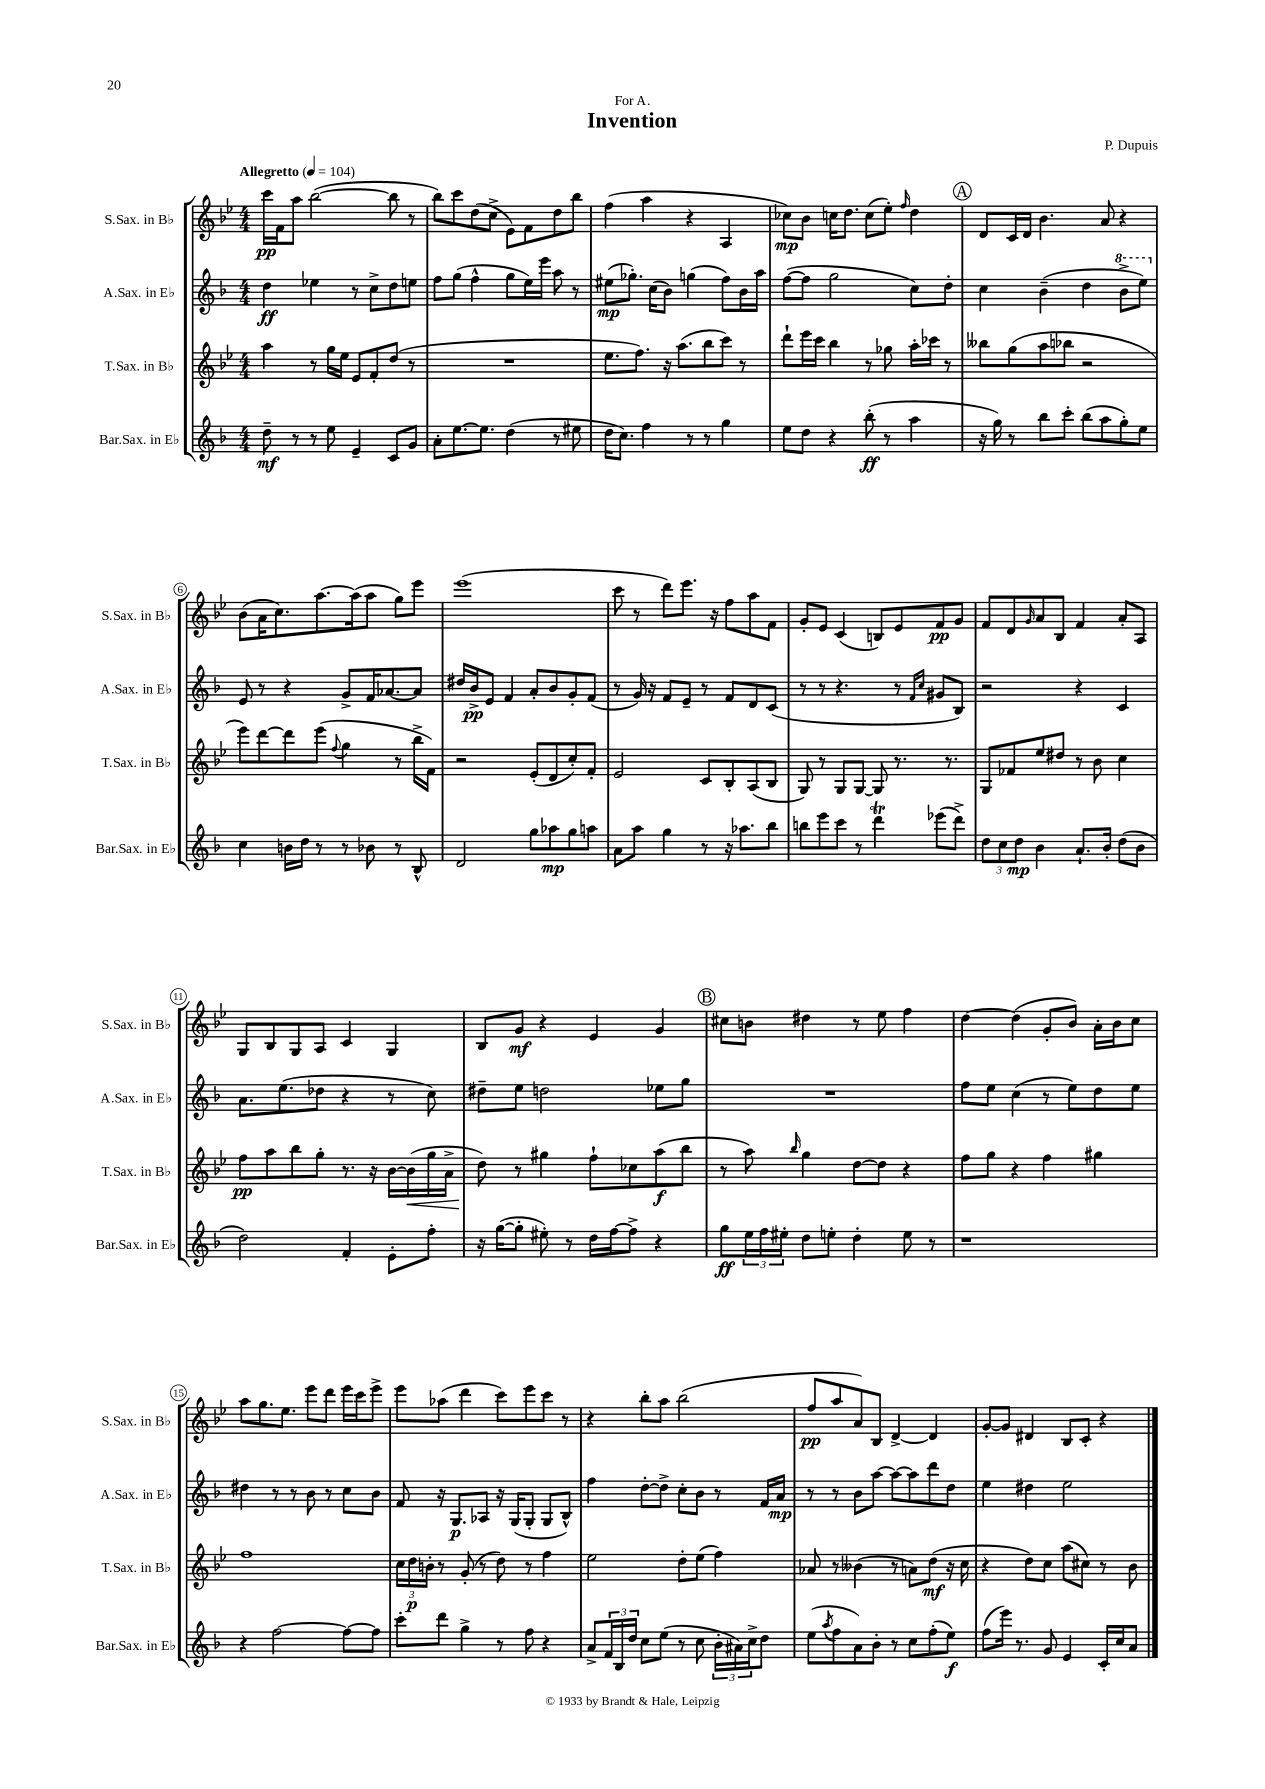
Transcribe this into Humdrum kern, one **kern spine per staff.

**kern	**kern	**kern	**kern
*staff4	*staff3	*staff2	*staff1
*clefG2	*clefG2	*clefG2	*clefG2
*k[b-]	*k[b-e-]	*k[b-]	*k[b-e-]
*M4/4	*M4/4	*M4/4	*M4/4
*MM104	*MM104	*MM104	*MM104
8dd~\	4aa\	4dd\	16ccc\LL
.	.	.	16f\J
8r	.	.	8aa\J
8r	8r	4ee-\	([2bb-\
8ee\	16gg\LL	.	.
.	16ee-\JJ	.	.
4e~/	8e-/L	8r	.
.	8f'/	8cc^\L	.
8c/L	(8dd/J	8dd\	8bb-\]
8g/J	8r	8ee\J	8r
=	=	=	=
8a'\L	1r	8ff\L	8bb-\L)
[8.ee\	.	(8gg\J	8ccc\
.	.	4ff^^\	(8dd\
8.ee\]J	.	.	.
.	.	.	8cc^\J
(4dd\	.	8gg\L	8e-\L)
.	.	16ee\L)	8f\
.	.	16eee\JJ	.
8r	.	8aa\	8dd\
8ee#\	.	8r	8bb-\J
=	=	=	=
16dd\LK	8.ee-\L	(8ee#\L	(4ff\
8.cc\J)	.	.	.
.	.	8.gg-'\J)	.
.	8.ff\J)	.	.
4ff\	.	.	4aa\
.	.	(16cc\LK	.
.	16r	8b-\J)	.
.	(8.aa\L	.	.
8r	.	(4gg\	4r
8r	8bb-\	.	.
4gg\	8ccc\J)	8ff\L)	4A/
.	8r	16b-\L	.
.	.	16aa\JJ	.
=	=	=	=
8ee\L	8ddd`\L	([8ff\L	8cc-\L)
8dd\J	16eee-\L	8ff\]J	8b-\J
.	16ccc\JJ	.	.
4r	4bb-\	2gg\	16cc\LK
.	.	.	8.dd\J
(8bb-'\	8r	.	(8cc\L
8r	8gg-\	.	8ee-'\J)
.	.	.	16qqff/
4aa\	16aa'\LL	8cc\L)	4dd\
.	16ccc-\JJ	.	.
.	8r	8dd'\J	.
=	=	=	=
16r	8bb--\L	4cc\	8d/L
16gg\)	.	.	.
8r	(8gg\	.	16c/L
.	.	.	16d/JJ
8bb-\L	8aa\	(4b-~\	4.b-\
8ccc'\J	8bb-\J	.	.
(8bb-\L	2r	4dd\	.
8aa\	.	.	8a/
8gg'\)	.	8bb-^\L	4r
8ee\J	.	8eee\J)	.
=	=	=	=
4cc\	8eee-\L)	8e/	(8b-\L
.	[8ddd\	8r	16a\K
.	.	.	8.cc\)
16b\LL	8ddd\]	4r	.
16dd\JJ	.	.	.
8r	(8eee-\J	.	[8.aa\
.	8qqff/	.	.
8r	4gg\	8g^/L	.
.	.	.	(16aa\]k
8b-\	.	16f/K	8aa\J
.	.	[8.a-/	.
8r	8r	.	8gg\L)
8B-^^/	16bb-^\LL	8a-/]J	8eee-\J
.	16f\JJ)	.	.
=	=	=	=
2d/	2r	16dd#/LL	(1eee-
.	.	16b-^/J	.
.	.	8e/J	.
.	.	4f/	.
8gg\L	(8e-'/L	8a'/L	.
8aa-\	8d/	8b-/	.
8gg\	8cc'/)	8g'/	.
8aa\J	8f'/J	(8f/J	.
=	=	=	=
8a\L	2e-/	8r	8ccc\
8aa\J	.	16g/)	8r
.	.	16r	.
4gg\	.	8f/L	8ddd\L)
.	.	8e~/J	8.eee-\J
8r	8c/L	8r	.
.	.	.	16r
16r	8B-'/	8f/L	8ff\L
8.aa-\L	.	.	.
.	(8A/	8d/	8aa\
8bb-\J	8B-/J	(8c/J	8f\J
=	=	=	=
8bb\L	8G/)	8r	8g'/L
8eee\	8r	8r	8e-/J
8ccc\J	8G/L	4.r	(4c/
8r	[8G/J	.	.
4ddd\	8G/]	.	8B/L)
.	8.r	8r	8e-/
.	.	16qqf/LL	.
.	.	16qqcc/JJ	.
(8eee-\L	.	8g#/L	8f/
.	8.r	.	.
8ddd^\J)	.	8B-/J)	8g/J
=	=	=	=
12dd\L	8G/L	2r	8f/L
12cc\	.	.	.
.	8f-/	.	8d/
12dd\J	.	.	.
.	.	.	16qqg/
4b-\	8ee-/	.	8a/
.	8dd#/J	.	8B-/J
8.a`/L	8r	4r	4f/
.	8b-\	.	.
16b-'/Jk	.	.	.
(8dd\L	4cc\	4c/	8a'/L
8b-\J	.	.	8A/J
=	=	=	=
2dd\)	8ff\L	8.a\L	8G/L
.	8aa\	.	8B-/
.	.	(8.ee\	.
.	8bb-\	.	8G/
.	8gg'\J	8dd-\J	8A/J
4f'/	8.r	4r	4c/
.	16r	.	.
8e'\L	[16b-\LL	8r	4G/
.	(16b-\]	.	.
8ff'\J	16gg\	8cc\)	.
.	16a^\JJ	.	.
=	=	=	=
16r	8dd\)	8dd#~\L	8B-/L
([16gg\LK	.	.	.
8gg'\]J	8r	8ee\J	8g/J
8ee#'\)	4gg#\	2dd\	4r
8r	.	.	.
16dd\LL	8ff`\L	.	4e-/
[16ff\J	.	.	.
8ff^\]J	8cc-\	.	.
4r	(8aa\	8ee-\L	4g/
.	8bb-\J	8gg\J	.
=	=	=	=
8gg\L	8r	1r	8cc#\L
24ee\L	8aa\)	.	8b\J
24ff\	.	.	.
24ee#'\JJ	.	.	.
.	16qqbb-/	.	.
8dd\L	4gg\	.	4dd#\
8ee'\J	.	.	.
4dd'\	[8dd\L	.	8r
.	8dd\]J	.	8ee-\
8ee\	4r	.	4ff\
8r	.	.	.
=	=	=	=
1r	8ff\L	8ff\L	[4dd\
.	8gg\J	8ee\J	.
.	4r	(4cc\	(4dd\]
.	4ff\	8r	8g'/L
.	.	8ee\L)	8b-/J)
.	4gg#\	8dd\	16a'\LL
.	.	.	16b-\J
.	.	8ee\J	8cc\J
=	=	=	=
4r	1ff	4dd#\	8aa\L
.	.	.	8.gg\
[2ff\	.	8r	.
.	.	.	8.ee-\J
.	.	8r	.
.	.	8b-\	8eee-\L
.	.	8r	8ddd\J
8ff\_L	.	8cc\L	16eee-\LL
.	.	.	16ccc\J
8ff\]J	.	8b-\J	8eee-^\J
=	=	=	=
8ccc'\L	24cc\LL	8f/	8eee-\L
.	24dd\	.	.
.	24b'\JJ	.	.
8ddd\J	8r	16r	(8aa-\J
.	.	8.G/L	.
4gg^\	(8g'/	.	4ddd\
.	8r	8A-/J	.
8r	8dd\)	16r	8ccc\L)
.	.	(16G/LK	.
8ff\	8r	8G'/J	8eee-\
4r	4ff\	8G/L	8ccc\J
.	.	8B-^^/J)	8r
=	=	=	=
8a^/L	2ee-\	4ff\	4r
24f/L	.	.	.
24B-/	.	.	.
24dd/JJ	.	.	.
8cc\L	.	[8dd'\L	8bb-'\L
(8ee\J	.	8dd^\]J	8aa\J
8r	8dd'\L	8cc'\L	(2bb-\
8cc\	(8ee-\J	8b-\J	.
24b-'\LL	4ff\)	8r	.
24a#\)	.	.	.
24cc^\J	.	.	.
8dd\J	.	16f/LL	.
.	.	16a/JJ	.
=	=	=	=
(8ee\L	8a-/	8r	8ff/L
8qaa/	.	.	.
8ff\	8r	8r	8aa/
8a\)	(4b--\	8b-\L	8a/)
8b-'\J	.	[8aa\J	8B-/J
8r	8r	8aa\_L	[4d^/
8cc\L	8a\L)	8aa\]	.
(8ff'\	(8dd\J	8ddd\	4d/]
8ee\J)	16r	8dd\J	.
.	16cc\	.	.
=	=	=	=
(8ff\L	4r	4ee\	[8g'/L
16eee\Jk)	.	.	8g/]J
8.r	.	.	.
.	8dd\L)	4dd#\	4d#/
8g/	8cc\J	.	.
4e/	(8aa\L	2ee\	8B-/L
.	8cc#\J)	.	8c'/J
16c'/LL	8r	.	4r
16cc/J	.	.	.
8a/J	8b-\	.	.
==	==	==	==
*-	*-	*-	*-
